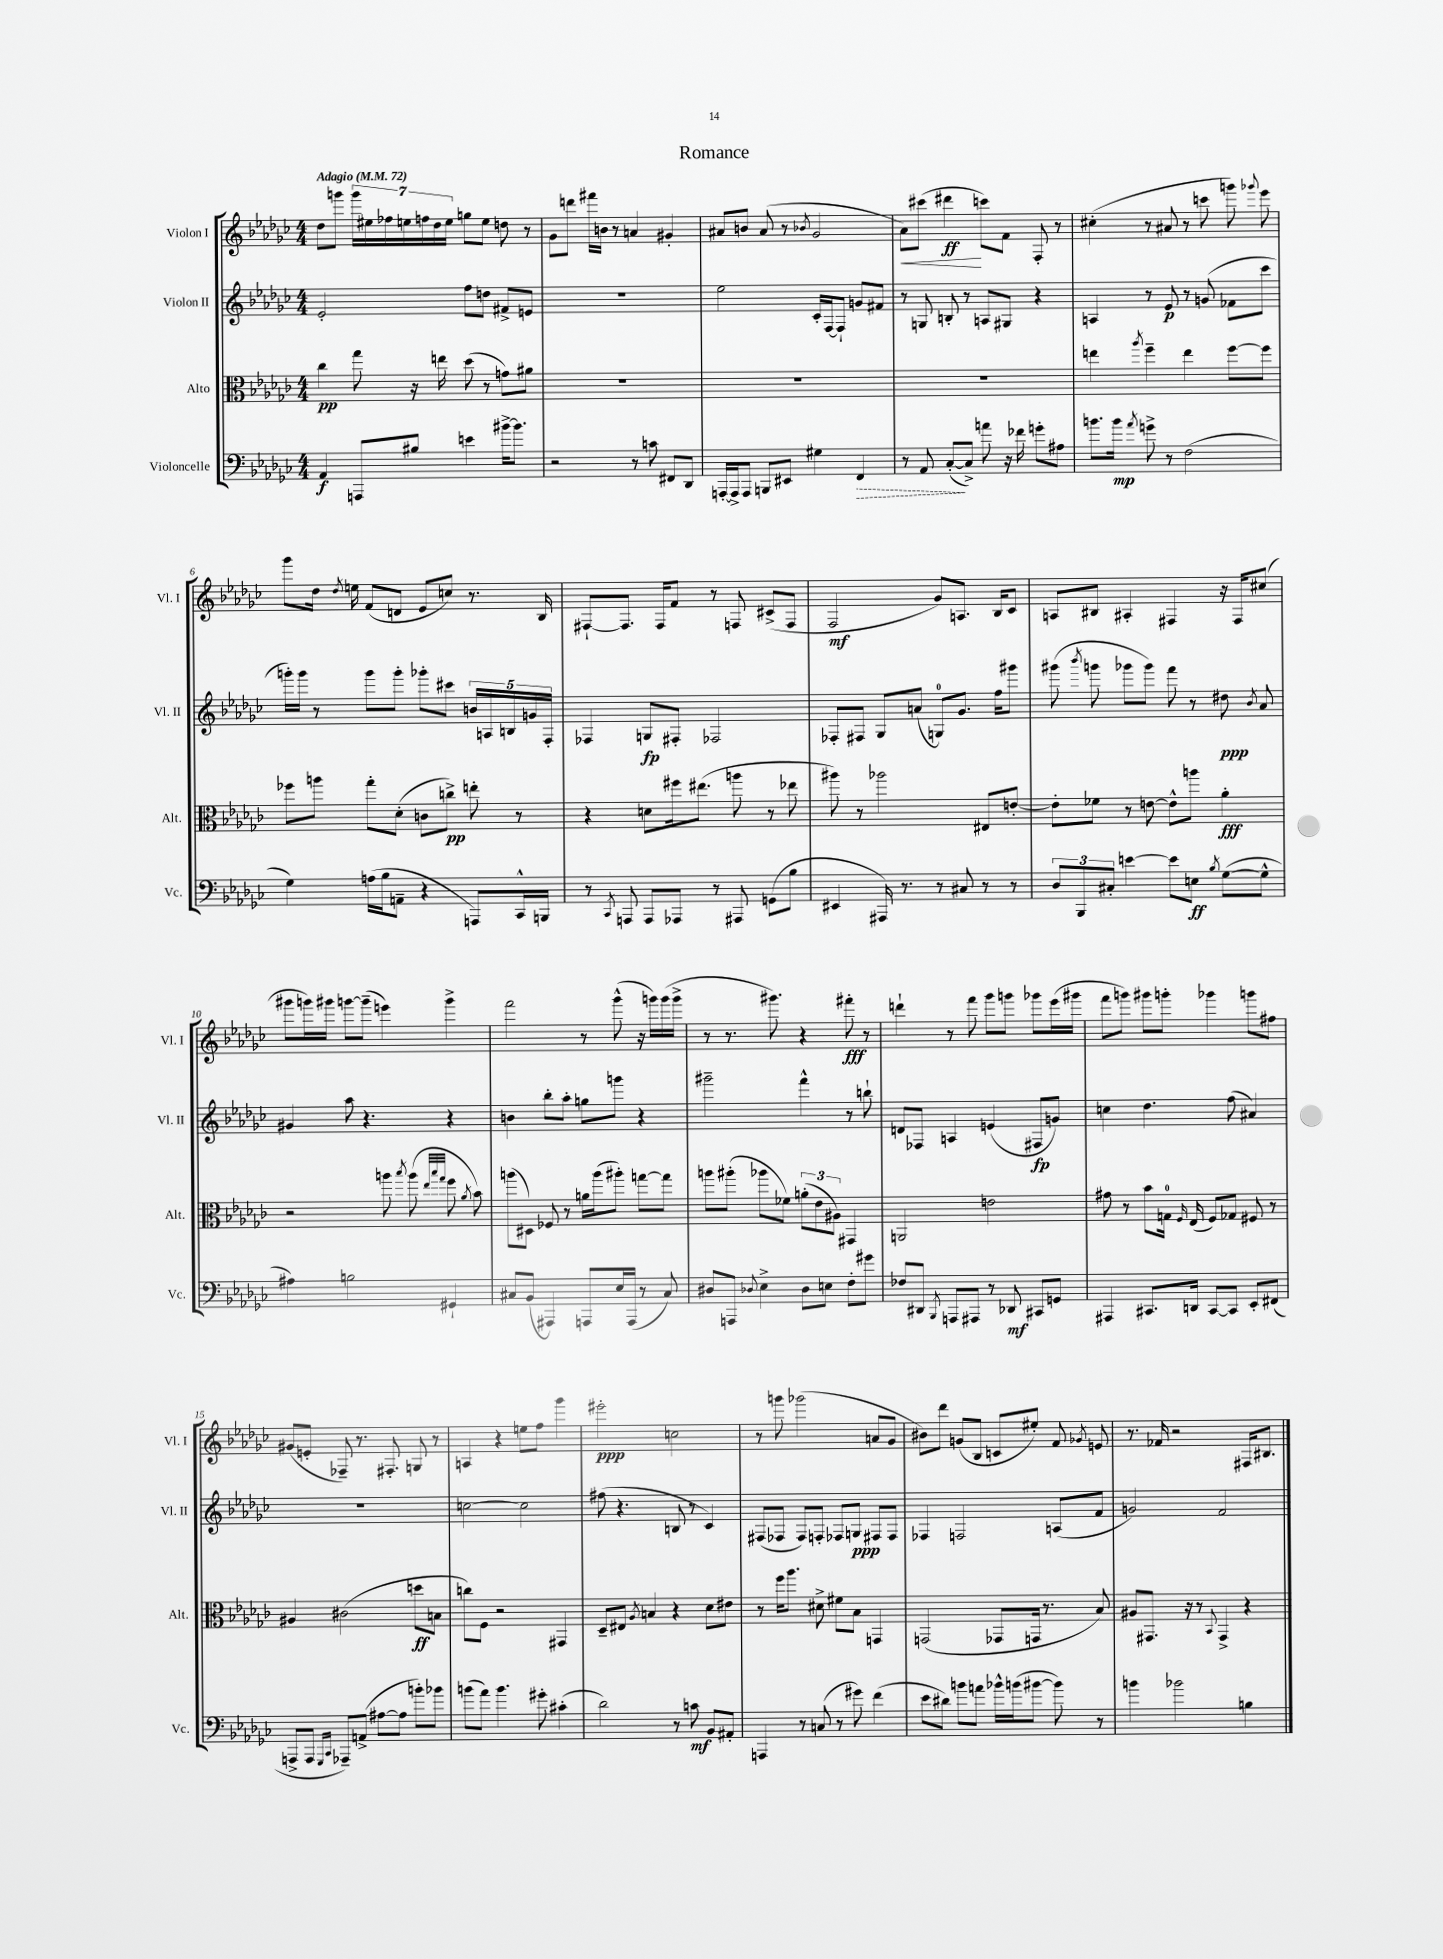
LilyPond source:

\header { title = "Romance" }
<<
\new StaffGroup <<
\new Staff = "s0" \with { instrumentName = "Violon I" shortInstrumentName = "Vl. I" } {
    \clef treble \key ges \major \numericTimeSignature \time 4/4 \tempo "Adagio" 4 = 72
    \autoBeamOff des''8[ g'''8] \tuplet 7/4 { g'''16[ eis''16 fes''16 e''16 f''16 des''16 e''16] } g''8[ e''8] d''8 r8 |
    ges'8[ d'''8] fis'''16[ b'16] r8 a'4 gis'4-. |
    ais'8[ b'8] ais'8( r8 \acciaccatura { bes'8 } ges'2 |
    aes'8[\<) cis'''8]( dis'''4\ff\! c'''8[) f'8] f8-. r8 |
    cis''4-.( r8 ais'8 r8 c'''8 g'''8) \appoggiatura { ges'''8 } ees'''8 |
    ges'''8[ des''16] \acciaccatura { des''8 } e''16 f'8[( d'8] ees'8[ c''8]) r8. bes16 |
    fis8[~-! fis8.] fis16[ f'8] r8 f8 cis'8[->( f8] |
    f2\mf ges'8[) a8.] bes16[ ces'8] |
    a8[ bis8] ais4-. fis4 r16 fis16[ cis''8]( |
    gis'''8[ g'''16) gis'''16] g'''8[~ g'''8]--( e'''4) g'''4-> |
    f'''2 r8 ges'''8-^( r16 g'''16[) g'''16( g'''16]-> |
    r8 r8. gis'''8.) r4 fis'''8-.\fff r8 |
    d'''4-! r8 f'''8 ges'''8[ g'''8] ges'''8[ ees'''16( gis'''16] |
    f'''8[ g'''8]) gis'''8[ g'''8]-. ges'''4 g'''8[ fis''8] |
    gis'8[( e'8]-. fes8--) r8. fis8.-. g8 r8 |
    a4 r4 e''8[ f''8] ges'''4 |
    eis'''2-.\ppp c''2 |
    r8 g'''8 ges'''2( a'8[ ges'8] |
    bis'8[) des'''8] g'8[( bes8] c'8[ eis''8]-.) f'8 \acciaccatura { ges'8 } e'8 |
    r8. fes'16 r2 fis16[ bis8.] \bar "|." |
}
\new Staff = "s1" \with { instrumentName = "Violon II" shortInstrumentName = "Vl. II" } {
    \clef treble \key ges \major \numericTimeSignature \time 4/4
    \autoBeamOff ees'2-. f''8[ d''8] fis'8[-> e'8] |
    R1 |
    ees''2 ces'16[-. f16~ f8]-! g'8[ fis'8] |
    r8 g8 b8-. r8 a8[ gis8] r4 |
    a4 r8 ees'8\p r8 g'8( fes'8[ ces'''8] |
    g'''16[-.) g'''16] r8 g'''8[ g'''8]-. ges'''8[-. cis'''8] \tuplet 5/4 { b'16[ a16 b16 g'16 f16]-. } |
    fes4 g8[\fp fis8]-. fes2 |
    fes8[-. fis8] ges8[ a'8]( g8[-0) ges'8.] f''16[ gis'''8] |
    gis'''8( \acciaccatura { bes'''8 } g'''8 ges'''8[ ges'''8]) f'''8 r8 dis''8\ppp \acciaccatura { bes'8 } aes'8 |
    gis'4 aes''8 r4. r4 |
    b'4 bes''8[-. aes''8]-. g''8[ g'''8] r4 |
    gis'''2-- f'''4-^ r8 b''8-! |
    d'8[ fes8] a4 e'4( fis8[\fp g'8]) |
    c''4 des''4. f''8( ais'4) |
    R1 |
    c''2~ c''2 |
    fis''8( r4. b8 r8 ces'4) |
    fis8[( fes8] fes8[) f8]-. fes8[ g8]\ppp fis8[ fis8] |
    fes4 f2 a8[( f'8] |
    g'2) f'2 \bar "|." |
}
\new Staff = "s2" \with { instrumentName = "Alto" shortInstrumentName = "Alt." } {
    \clef alto \key ges \major \numericTimeSignature \time 4/4
    \autoBeamOff ces''4\pp ges''8 r16 e''16 des''8( r8 g'8[) ais'8] |
    R1 |
    R1 |
    R1 |
    e''4 \acciaccatura { aes''8 } f''4-- e''4 f''8[~ f''8] |
    fes''8[ a''8] ges''8[-. des'8]-.( c'8[ c''8]->\pp) e''8-. r8 |
    r4 d'8[ fis''16 eis''8.]( a''8 r8 ees''8 |
    ais''8) r8 aes''2 eis8[ e'8]~-. |
    e'8[-. fes'8] r8 e'8~ e'8[-^ a''8] aes'4-.\fff |
    r2 a''8 \acciaccatura { bes''8 } a''8( \grace { ees''32[ bes''32 ges''32] } f''8 \acciaccatura { aes'8 } bes'8) |
    a''8[( dis8]) fes8 r8 a'16[ a''16( ais''8]-.) g''8[~ g''8] |
    a''8[ ais''8]-.( aes''8[ fes'8]) \tuplet 3/2 { a'8[-.( ees'8 ais8]) } gis,4 |
    a,2 e'2 |
    gis'8 r8 bes'8[ g16]-0 \grace { f16 } ees16( f8[) ges8] fis8 r8 |
    ais4 cis'2( d''8[\ff b8] |
    c''8[) f8] r2 gis,4 |
    des8[-- eis8] \acciaccatura { aes8 } b4 r4 des'8[ eis'8] |
    r8 f''16[ aes''8.] dis'8-> fis'8[ bes8] g,4 |
    g,2( ges,8[ g,16] r8. bes8) |
    ais8[ gis,8.] r16 r8 \appoggiatura { bes,8 } gis,4-> r4 \bar "|." |
}
\new Staff = "s3" \with { instrumentName = "Violoncelle" shortInstrumentName = "Vc." } {
    \clef bass \key ges \major \numericTimeSignature \time 4/4
    \autoBeamOff aes,4\f a,,8[ bis8] e'4 bis'16[~-> bis'8.] |
    r2 r8 c'8 fis,8[ des,8] |
    a,,16[~-. a,,16-> a,,8] b,,8[ eis,8] gis4 \once \override Hairpin.style = #'dashed-line f,4\> |
    r8 aes,8 ces8[~-.\!( ces8]->) a'8 r16 fes'16 g'8[-. ais8] |
    b'8.[ b'16]\mp \acciaccatura { aes'8 } g'8-> r8 f2( |
    ges4) a16[( bes16 a,8]-- r4 a,,8[) ces,16-^ b,,16] |
    r8 \acciaccatura { ces,8 } a,,8 a,,8[ aes,,8] r8 ais,,8 g,8[( bes8] |
    eis,4 ais,,16) r8. r8 cis8 r8 r8 |
    \tuplet 3/2 { des8[ bes,,8 cis8]-. } e'4~ e'8[ e8]\ff \acciaccatura { bes8 } ges8[~( ges8]-^ |
    ais4) b2 gis,4-! |
    cis8[ bes,8]( ais,,4) a,,8[ ees16 a,,16]( r8 cis8) |
    dis8[ a,,8] \appoggiatura { des8 } ees4-> des8[ e8] f8[-. gis'8] |
    fes8[ dis,8] \acciaccatura { bes,,8 } a,,8[ ais,,8] r8 des,8\mf cis,8[ g,8] |
    ais,,4 cis,8.[ d,16] cis,8[~ cis,8] ees,8[-. fis,8]( |
    a,,8[-> a,,8] \grace { ges,,16[ ces,16] } aes,,8[--) a,8]->( ais8[~ ais8] b'8[-.) bes'8] |
    b'8[( aes'8]) b'4. gis'8-. cis'4-.( |
    des'2) r8 c'8\mf bes,8[ ais,8]-. |
    a,,4 r8 c8( r8 gis'8) f'4( |
    ees'8[ dis'8]) b'8[ a'8] bes'16[-^ b'16( bis'8]~ bis'8) r8 |
    b'4 bes'2 b4 \bar "|." |
}
>>
>>
